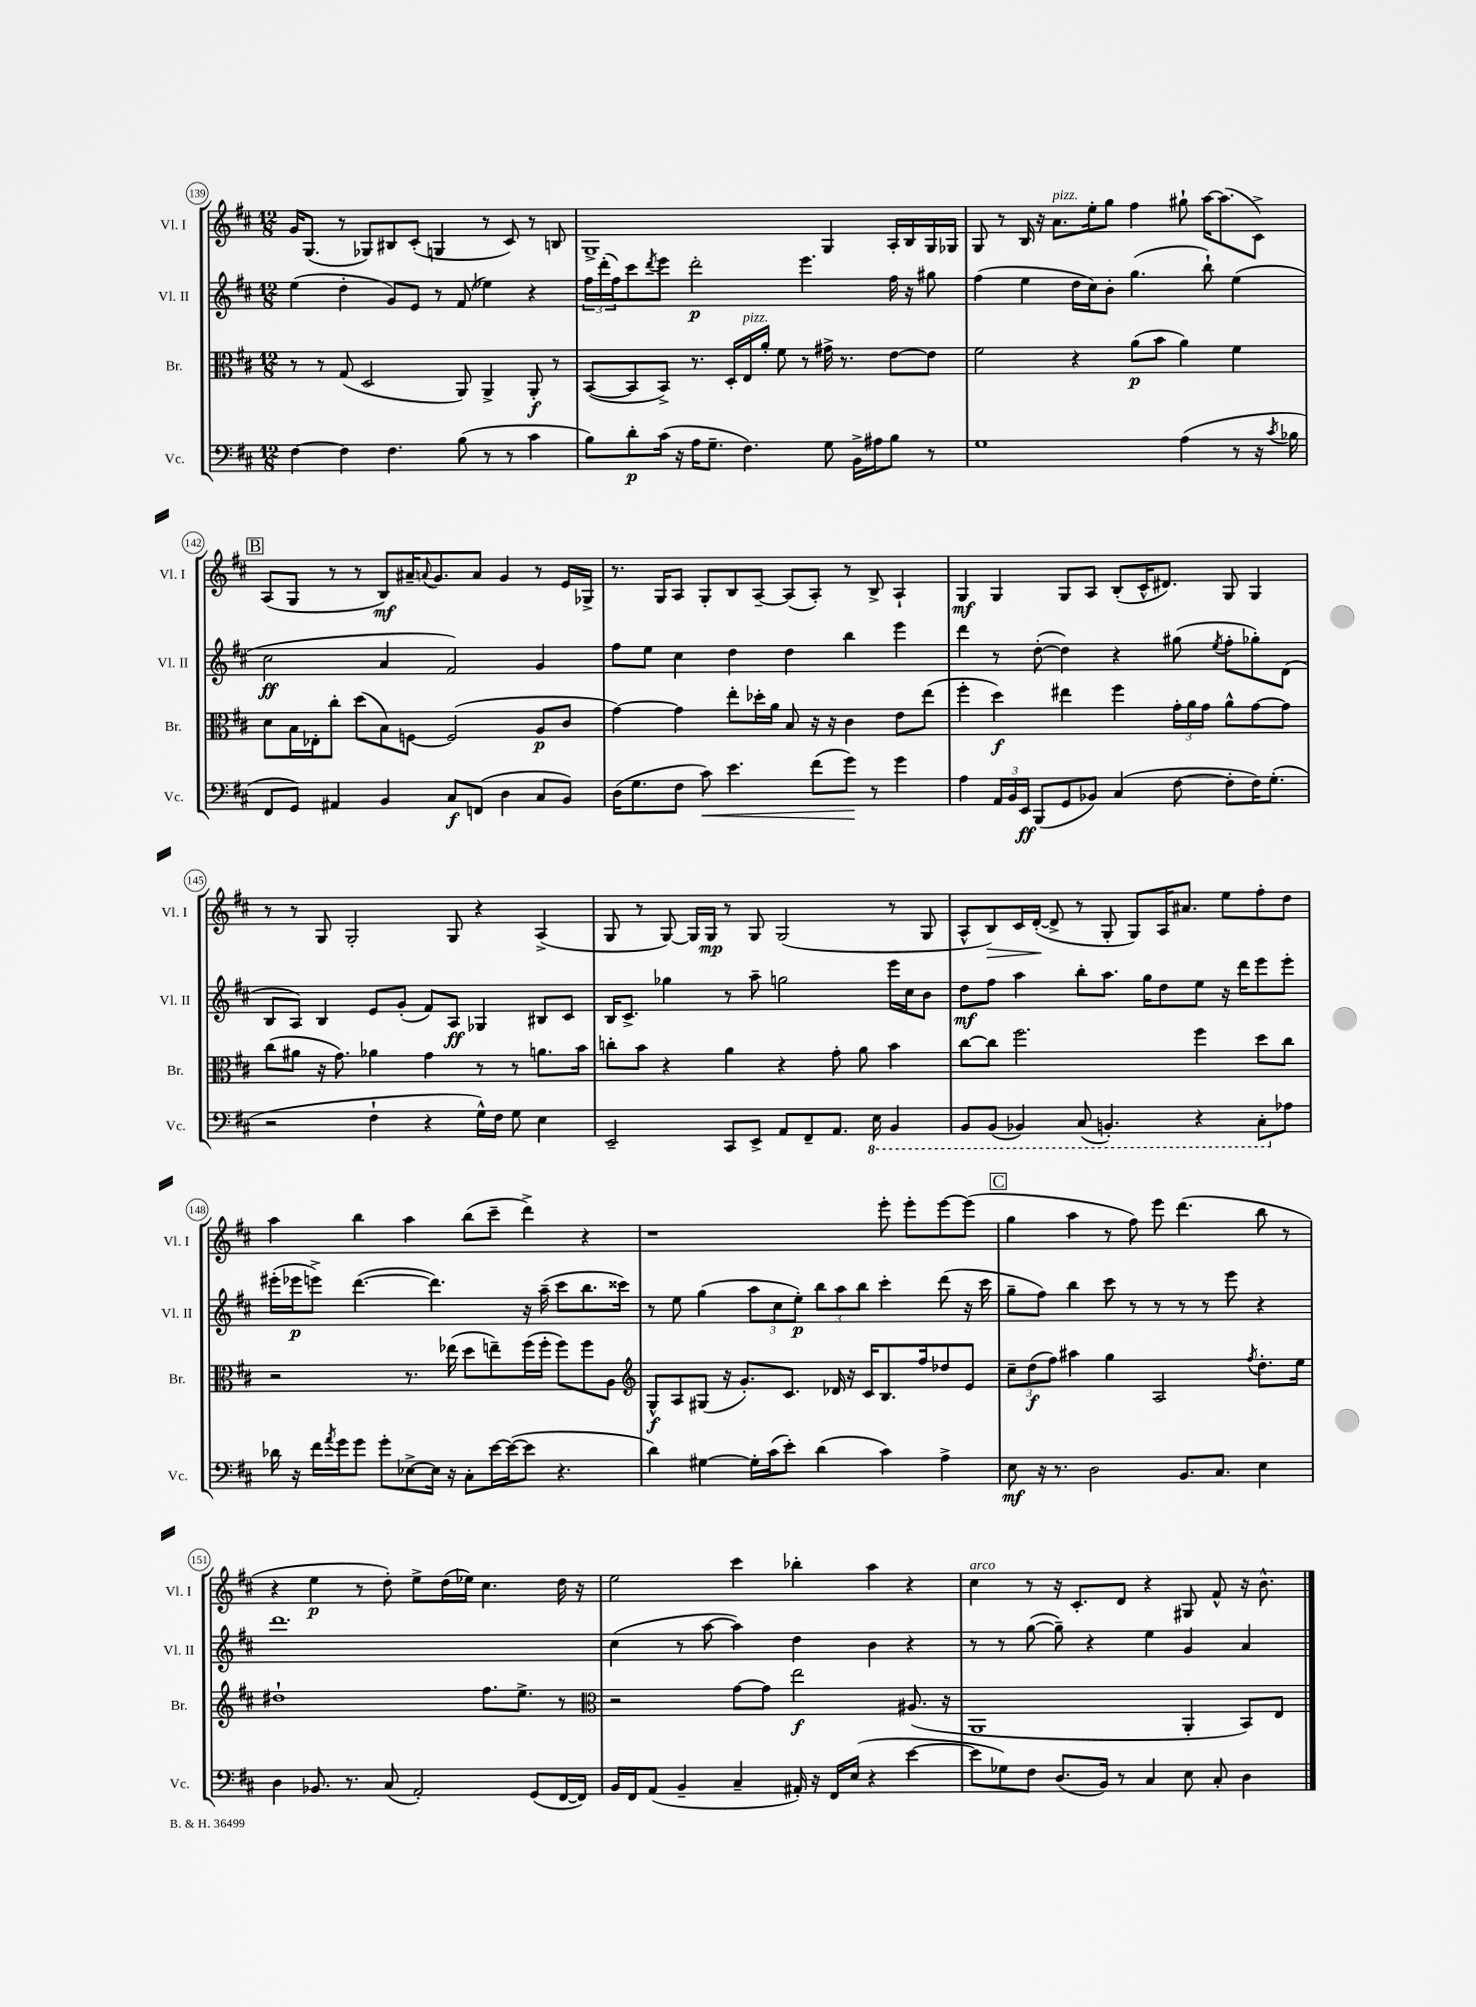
<<
\new StaffGroup <<
\new Staff = "s0" \with { instrumentName = "Vl. I" shortInstrumentName = "Vl. I" } {
    \clef treble \key d \major \numericTimeSignature \time 12/8
    g'16 g8.( r8 ges8) bis8 cis'8-.( g4 r8 cis'8) r8 b8 |
    g1-> g4 a16-. b16 g16 ges16 |
    g8 r8 b16 r16 a'8.^\markup { \italic "pizz." } e''16-. g''8 fis''4 gis''8-! a''16~ a''8.( cis'8->) |
    \mark \markup { \box "B" } a8( g8 r8 r8 b8\mf) ais'16-- \appoggiatura { a'8 } g'8. a'8 g'4 r8 e'16 ges16-> |
    r8. g16 a8 g8-. b8 a8~-- a8( a8-.) r8 b8-> a4-! |
    g4\mf g4 g8 a8 b8-.( cis'16-^ dis'8.) g8 g4 |
    r8 r8 g8 g2-. g8 r4 a4->( |
    g8 r8 g8~) g16 g16\mp r8 g8 g2( r8 g8 |
    a8-^ b8\>) cis'16 d'16~-.\!( d'8-> r8 g8-. g8) a16 ais'8. e''8 fis''8-. d''8 |
    a''4 b''4 a''4 b''8( cis'''8-- d'''4->) r4 |
    r1 e'''8-. e'''8-. e'''8~ e'''8( |
    \mark \markup { \box "C" } g''4 a''4 r8 fis''8) e'''8 d'''4.( b''8 r8 |
    r4 e''4\p r8 d''8-.) e''8-> d''16( ees''16) cis''4. d''16 r16 |
    e''2 cis'''4 bes''4-. a''4 r4 |
    cis''4^\markup { \italic "arco" } r8 r16 cis'8.-. d'8 r4 gis8 fis'8-^ r16 b'8.-^ \bar "|." |
}
\new Staff = "s1" \with { instrumentName = "Vl. II" shortInstrumentName = "Vl. II" } {
    \clef treble \key d \major \numericTimeSignature \time 12/8
    e''4( d''4-. g'8) e'8 r8 fis'8( ees''4) r4 |
    \tuplet 3/2 { fis''16 d'''16-.( fis''16) } cis'''8 \acciaccatura { d'''8 } e'''8 d'''2-.\p e'''4. fis''16 r16 gis''8 |
    fis''4( e''4 d''16 cis''16) b'8-. g''4.( b''8-!) e''4( |
    \mark \markup { \box "B" } cis''2\ff a'4 fis'2) g'4 |
    fis''8 e''8 cis''4 d''4 d''4 b''4 e'''4 |
    d'''4 r8 d''8~-.( d''4) r4 gis''8( \acciaccatura { e''8 } fis''8-. ges''8-.) d'8( |
    b8 a8) b4 e'8 g'8-.( fis'8) a8\ff ges4 bis8 cis'8 |
    b16 cis'8.-> ges''4 r8 a''8-- g''2 e'''16 cis''16 b'8 |
    d''8\mf fis''8 a''4 b''8-. a''8. g''16 d''8 e''8 r16 d'''16 e'''8 e'''8-. |
    eis'''16-.( ees'''16\p e'''8->) d'''4.~( d'''4.) r16 a''16--( cis'''8 b''8. cisis'''16) |
    r8 e''8 g''4( \tuplet 3/2 { a''8 cis''8 e''8-.\p) } \tuplet 3/2 { b''8 a''8 b''8 } cis'''4-. d'''8( r16 cis'''16 |
    \mark \markup { \box "C" } g''8-- fis''8) b''4 cis'''8 r8 r8 r8 r8 e'''8 r4 |
    d'''1. |
    cis''4( r8 a''8~ a''4) d''4 b'4 r4 |
    r8 r8 g''8~( g''8--) r4 e''4 g'4 a'4 \bar "|." |
}
\new Staff = "s2" \with { instrumentName = "Br." shortInstrumentName = "Br." } {
    \clef alto \key d \major \numericTimeSignature \time 12/8
    r8 r8 g8( d2 a,8) a,4-> a,8-.\f r8 |
    b,8~( b,8 b,8->) r8. d16-. e16^\markup { \italic "pizz." } a'16-. fis'8 r8 gis'16-> r8. e'8~ e'8 |
    fis'2 r4 a'8\p( b'8 a'4) fis'4 |
    \mark \markup { \box "B" } d'8 b16 ees16-. cis''8-. d''8( b8) f8~ f2( a8\p cis'8 |
    g'4~) g'4 e''8-. des''16-. a'16 b8 r16 r16 cis'4 e'8 e''8( |
    fis''4-. d''4\f) eis''4 fis''4 \tuplet 3/2 { g'16-. a'16 g'16 } a'8-^ g'8~ g'8 |
    cis''8( ais'8 r16 g'8.) aes'4 g'4 r8 r8 a'8. b'16 |
    c''8-. b'8 r4 a'4 r4 g'8-. a'8 b'4 |
    cis''8~ cis''8 fis''2. fis''4 d''8 cis''8 |
    r2 r8. ees''16( d''8 e''8--) fis''16( fis''16-. fis''8) fis''8 a8 |
    \clef treble g8-^\f a8 gis8( r16 g'8.-.) cis'8. des'16 r16 cis'16 b8. fis''16 des''8 e'8 |
    \mark \markup { \box "C" } \tuplet 3/2 { cis''8-- d''8\f( fis''8) } ais''4 g''4 a2 \acciaccatura { fis''8 } d''8.-. e''16 |
    dis''1-! fis''8. e''8.-> r8 |
    \clef alto r2 g'8~ g'8 e''2\f ais8.( r16 |
    a,1 a,4-. b,8) e8 \bar "|." |
}
\new Staff = "s3" \with { instrumentName = "Vc." shortInstrumentName = "Vc." } {
    \clef bass \key d \major \numericTimeSignature \time 12/8
    fis4~ fis4 fis4. b8( r8 r8 cis'4 |
    b8) d'8-.\p cis'16( r16 a16 g8.-- fis4.) g8 b,16-> ais16 b8 r8 |
    g1 a4( r8 r16 \acciaccatura { cis'8 } bes16 |
    \mark \markup { \box "B" } fis,8 g,8) ais,4 b,4 cis8\f f,8( d4 cis8 b,8) |
    d16( g8. fis8 cis'8\<) e'4. fis'8( g'8\!) r8 g'4 |
    a4 \tuplet 3/2 { a,16 b,16 e,16\ff } b,,8( g,8 bes,8) cis4( fis8~ fis8-. fis16) g8.-.( |
    r2 fis4-! r4 g16-^) fis16 g8 e4 |
    e,2-- cis,8 e,8-> a,8 fis,8-- a,8. \ottava #-1 e,16 b,,4 |
    b,,8 b,,8( bes,,4) cis,8( b,,4.-.) r4 cis,8-. \ottava #0 aes8 |
    des'16 r16 fis'16 \acciaccatura { a'8 } g'16 g'8 g'8-. ees8~-> ees16 r16 cis8-. e'16~ e'16~( e'8 r4. |
    d'4) gis4~ gis16-. cis'16( e'8-.) d'4( cis'4) a4-> |
    \mark \markup { \box "C" } e8\mf r16 r8. d2 b,8. cis8. e4 |
    d4 bes,8. r8. cis8( a,2-.) g,8( fis,16~ fis,16) |
    b,16 fis,16 a,8( b,4-- cis4-- ais,16-.) r16 fis,16 e16( r4 e'4~ |
    e'8 ges8) fis8 d8.( b,16) r8 cis4 e8 cis8-. d4 \bar "|." |
}
>>
>>
\layout { \context { \Score currentBarNumber = #139 \override BarNumber.stencil = #(make-stencil-circler 0.1 0.3 ly:text-interface::print) } }
